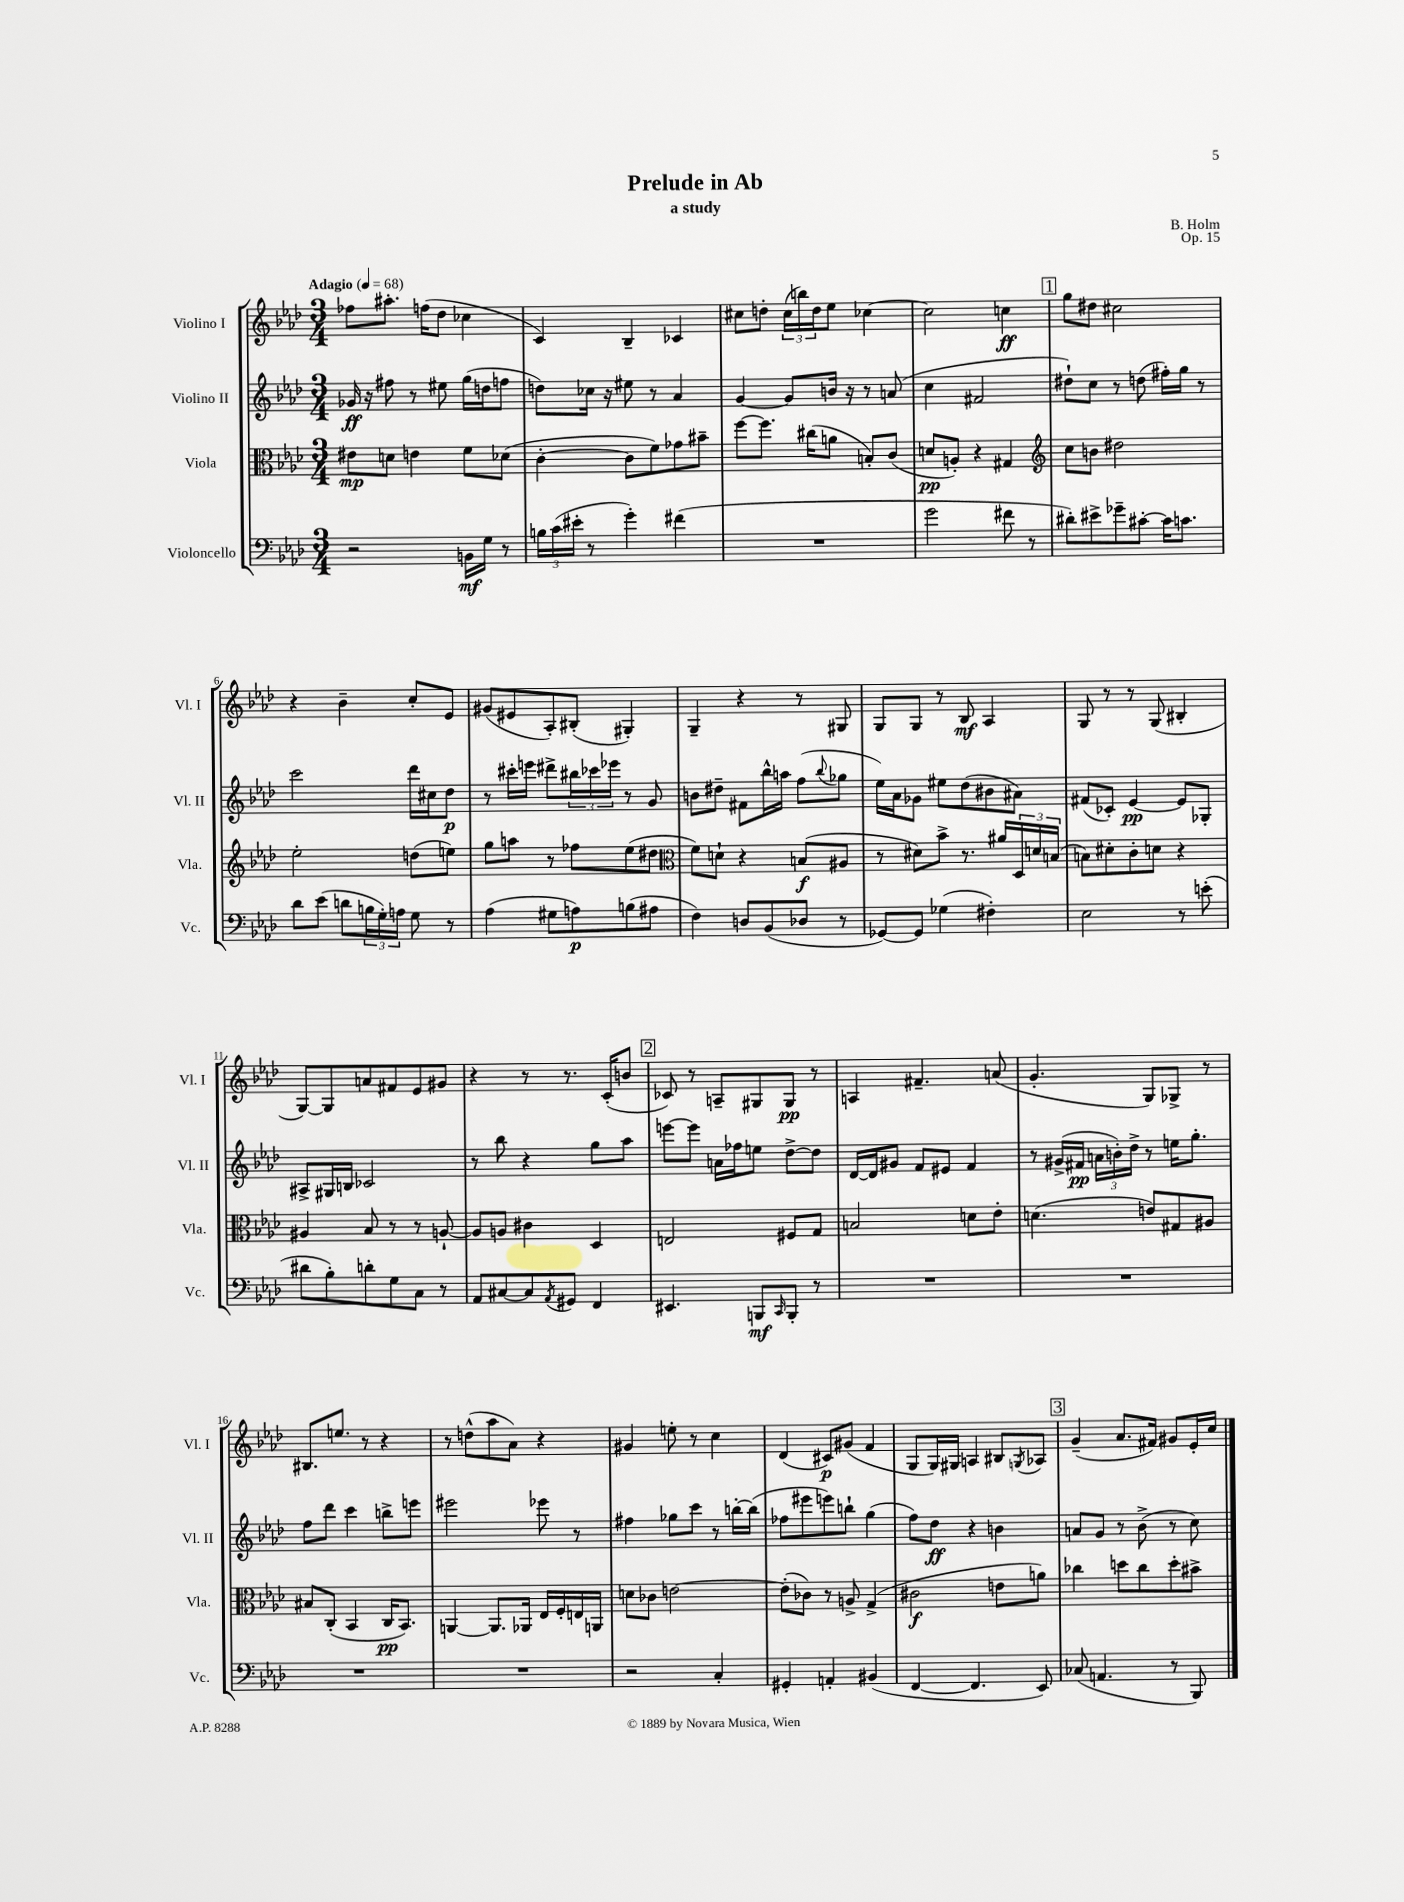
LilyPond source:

\header { title = "Prelude in Ab" composer = "B. Holm" subtitle = "a study" opus = "Op. 15" }
<<
\new StaffGroup <<
\new Staff = "s0" \with { instrumentName = "Violino I" shortInstrumentName = "Vl. I" } {
    \clef treble \key aes \major \numericTimeSignature \time 3/4 \tempo "Adagio" 4 = 68
    fes''8 ais''8.-. f''16( des''8 ces''4 |
    c'4) bes4-- ces'4 |
    cis''8 d''8-. \tuplet 3/2 { cis''16( b''16) d''16 } ees''8 ces''4~ |
    ces''2 c''4\ff |
    \mark \markup { \box "1" } g''8 dis''8 cis''2 |
    r4 bes'4-- c''8-. ees'8 |
    gis'8( eis'8 aes8-.) bis8-.( gis4-.) |
    g4-- r4 r8 gis8 |
    g8 g8 r8 bes8\mf aes4 |
    g8 r8 r8 g8( bis4-. |
    g8~) g8 a'8 fis'8 ees'8 gis'8 |
    r4 r8 r8. c'16-.( b'8 |
    \mark \markup { \box "2" } ces'8) r8 a8-- gis8 gis8\pp r8 |
    a4 fis'4.-- a'8( |
    g'4.-. g8) ges8-> r8 |
    bis8. e''8. r8 r4 |
    r8 d''8-^( aes''8 aes'8) r4 |
    gis'4 e''8-. r8 c''4 |
    des'4( cis'8\p) gis'8( f'4 |
    g8 g16) gis16 a4 bis8 \acciaccatura { g8 } aes8 |
    \mark \markup { \box "3" } g'4--( aes'8. fis'16) gis'8 ees'16-. c''16 \bar "|." |
}
\new Staff = "s1" \with { instrumentName = "Violino II" shortInstrumentName = "Vl. II" } {
    \clef treble \key aes \major \numericTimeSignature \time 3/4
    ges'16\ff r16 fis''8 r8 eis''8 g''16( d''16 f''8 |
    d''8) ces''16 r16 eis''8 r8 aes'4 |
    g'4~ g'8 b'16 r16 r8 a'8( |
    c''4 fis'2 |
    \mark \markup { \box "1" } dis''8-!) c''8 r8 d''8( fis''16-.) g''16 r8 |
    c'''2 des'''16 cis''16 des''8\p |
    r8 cis'''16-. e'''16 dis'''8-> \tuplet 3/2 { bis''16 ces'''16 ees'''16 } r8 g'8 |
    b'8 dis''8-- fis'8 bes''16-^ a''16 f''8( \appoggiatura { bes''8 } ges''8 |
    ees''16) aes'16 ges'8 eis''8 des''8( bis'8 ais'8) |
    fis'8( ces'8-.) ees'4~\pp ees'8 ges8-. |
    ais8-> gis16 b16 ces'2 |
    r8 bes''8 r4 g''8 aes''8 |
    \mark \markup { \box "2" } e'''8~ e'''8 a'16 fes''16 e''8 des''8~-> des''8 |
    des'16~ des'16 gis'8 f'8 eis'8 f'4 |
    r8 gis'16->( fis'16\pp \tuplet 3/2 { a'16 b'16-.) des''16-> } r8 e''16 g''8.-. |
    f''8 des'''8 c'''4 b''8-> e'''8 |
    eis'''2 ees'''8 r8 |
    fis''4 ges''8 c'''8 r8 b''16~-. b''16( |
    fes''8 eis'''8 e'''8) b''8-! g''4( |
    f''8) des''8\ff r4 b'4 |
    \mark \markup { \box "3" } a'8 g'8 r8 bes'8->( r8 c''8) \bar "|." |
}
\new Staff = "s2" \with { instrumentName = "Viola" shortInstrumentName = "Vla." } {
    \clef alto \key aes \major \numericTimeSignature \time 3/4
    eis'8\mp d'8 e'4 f'8 des'8( |
    c'4~-. c'8 f'8) ges'8 bis'8-- |
    f''8~ f''8. cis''16( a'8 b8-.) c'8( |
    d'8\pp a8-.) r4 gis4 |
    \mark \markup { \box "1" } \clef treble c''8 b'8 dis''2 |
    ees''2-. d''8( e''8) |
    g''8 a''8 r8 fes''8 ees''8( dis''8 |
    \clef alto f'8) d'8-! r4 b8\f( ais8 |
    r8 dis'8) bes'8-> r8. ais'16 \tuplet 3/2 { des16 d'16 b16( } |
    b8) dis'8-. c'8-. d'8 r4 |
    ais4 bes8 r8 r8 a8~-! |
    a8 a8 cis'4 des4 |
    \mark \markup { \box "2" } e2 fis8 g8 |
    b2 d'8 ees'8-. |
    d'4.( e'8) gis8 ais8 |
    bis8 c8-.( bes,4 c16\pp bes,8.) |
    a,4~ a,8. aes,16 ees16 f16-. e16 a,16 |
    d'8 ces'8 e'2~ |
    e'8-.( ces'8) r8 a8-> g4->( |
    cis'2\f e'8 a'8) |
    \mark \markup { \box "3" } ces''4 d''8 ces''8 d''8-. bis'8-> \bar "|." |
}
\new Staff = "s3" \with { instrumentName = "Violoncello" shortInstrumentName = "Vc." } {
    \clef bass \key aes \major \numericTimeSignature \time 3/4
    r2 b,16\mf g16 r8 |
    \tuplet 3/2 { b16 c'16( eis'16-. } r8 g'4-.) fis'4( |
    R2. |
    g'2 fis'8 r8 |
    \mark \markup { \box "1" } dis'8-.) eis'8-> ges'8-- cis'8~-. cis'16 c'8. |
    des'8 ees'8( d'8 \tuplet 3/2 { b16 g16-.) a16 } g8 r8 |
    aes4( gis8 a8\p) b8( ais8 |
    f4) d8 bes,8( des8 r8 |
    ges,8~) ges,8 ges4( fis4-.) |
    ees2 r8 e'8-.( |
    dis'8 bes8-.) d'8-. g8 c8 r8 |
    aes,8 cis8~ cis8 \acciaccatura { aes,8 } gis,8 f,4 |
    \mark \markup { \box "2" } eis,4. b,,8\mf \grace { c,16 } b,,8-. r8 |
    R2. |
    R2. |
    R2. |
    R2. |
    r2 c4-. |
    gis,4-. a,4-. bis,4( |
    f,4~ f,4. ees,8) |
    \mark \markup { \box "3" } ces8( a,4. r8 bes,,8) \bar "|." |
}
>>
>>
